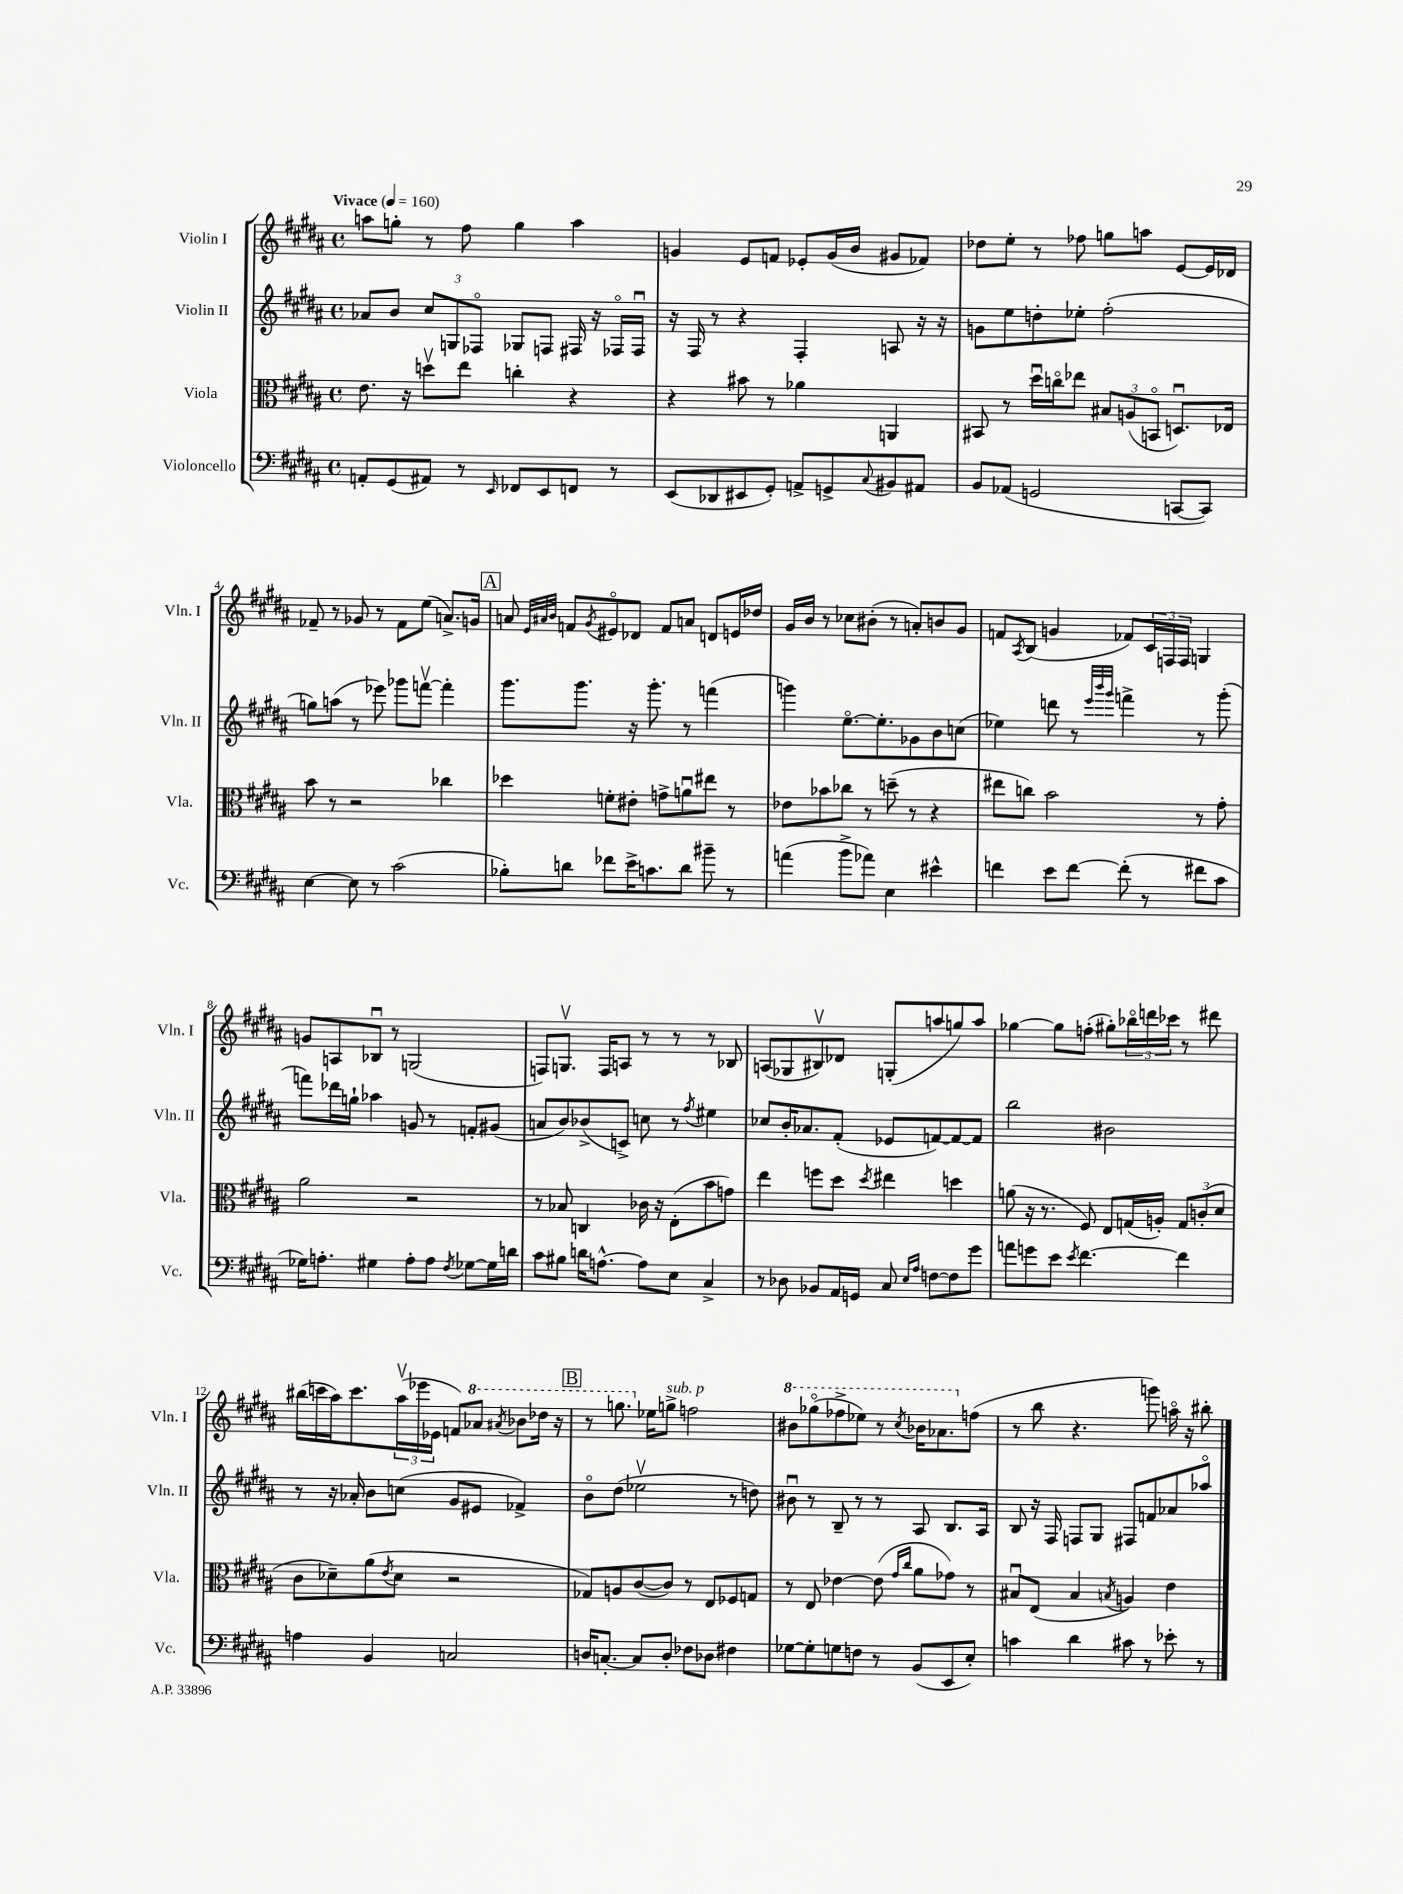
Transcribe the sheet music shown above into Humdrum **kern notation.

**kern	**kern	**kern	**kern
*part4	*part3	*part2	*part1
*staff4	*staff3	*staff2	*staff1
*I"Violoncello	*I"Viola	*I"Violin II	*I"Violin I
*I'Vc.	*I'Vla.	*I'Vln. II	*I'Vln. I
*clefF4	*clefC3	*clefG2	*clefG2
*k[f#c#g#d#a#]	*k[f#c#g#d#a#]	*k[f#c#g#d#a#]	*k[f#c#g#d#a#]
*M4/4	*M4/4	*M4/4	*M4/4
*met(c)	*met(c)	*met(c)	*met(c)
*MM160	*MM160	*MM160	*MM160
=1	=1	=1	=1
!	!	!	!LO:TX:a:B:t=Vivace
8AAn'/L	8.e\	8a-X/L	8aan\L
(8GG#/	.	8b/J	8ggn'\J
.	16r	.	.
8AA#X/J)	8ddnv\L	12cc#/L	8r
.	.	12Gn/	.
8r	8ee\J	.	8ff#\
.	.	12F-X/J	.
16qqEE/	.	.	.
8FF-X/L	4ccn'\	8G-X/L	4gg\
8EE/	.	8Fn/J	.
8FFn/J	4r	16F#X/	4aa\
.	.	16r	.
8r	.	16F-X/LL	.
.	.	16F-u/JJ	.
=2	=2	=2	=2
(8EE/L	4r	16r	4gn/
.	.	16F#/	.
8DD-X/	.	8r	.
8EE#X/	8b#X\	4r	8e/L
8GG#'/J)	8r	.	8fn/J
8AAn^/L	4a-X\	4F#'/	8e-X'/L
8GGn^/	.	.	(16g/L
.	.	.	16b/JJ
8qqC#/	.	.	.
8BB#X/	4AAn/	8An/	8g#X/L
8AA#X/J	.	16r	8f-X/J)
.	.	16r	.
=3	=3	=3	=3
8BB/L	8BB#X/	8gn\L	8dd-X\L
(8AA-X/J	8r	8ee\	8ee'\J
2GGn/	16dd#u\LL	8ddn'\	8r
.	16ccn\J	.	.
.	8ee-X\J	8ee-X'\J	8ff-X\
.	12B#X/L	(2ff#'\	8ggn\L
.	(12An/	.	.
.	.	.	8aan\J
.	12BBn/J	.	.
[8CCn/L	8.Dnu/L)	.	[8e/L
8CC/J])	.	.	16e/L]
.	16E-X/Jk	.	16d-X/JJ
!!LO:LB:g=z
=4	=4	=4	=4
[4E\	8b\	8ggn\L)	8f-X~/
.	8r	(8aan\J	8r
8E\]	2r	8r	8g-X/
8r	.	8eee-X\)	8r
(2c#\	.	8ggg-X\L	8f-\L
.	.	[8fffnv\J	(8ee\J
.	4cc-X\	4fff'\]	8.an^/L)
.	.	.	16gn/Jk
!!LO:REH:place=s1:t=A
=5	=5	=5	=5
8B-X'\L)	4dd-X\	8.ggg#\L	8an/
.	.	.	32qqe/LLL
.	.	.	32qqa#X/
.	.	.	32qqb/JJJ
8dn\J	.	.	8fn/L
.	.	8.ggg#\J	.
.	.	.	8qg#/
8f-X\L	8fn'\L	.	8e#X/
16e^\K	8e#X'\J	16r	8d-X/J
8.cn\	.	8.ggg#'\	.
.	8gn^\L	.	8f/L
8d\J	8anu\	8r	8an/J
8b#X~\	8ee#X\J	(4fffn\	8dn/L
8r	8r	.	16en/L
.	.	.	16dd-X/JJ
=6	=6	=6	=6
(4an\	8e-X\L	4gggn\)	16g#/LL
.	.	.	16b/JJ
.	8b-X\	.	8r
8b^\L	8cc-X\J	[8.ee\L	8cc-X\L
8a-X\J)	8r	.	(8b#X'\J
.	.	8.ee'\]	.
4E\	(8ddn~\	.	8r
.	8r	8g-X\	8an'/L)
4e#X^^\	4r	8b\	8bn/
.	.	(8ccn\J	8g#/J
=7	=7	=7	=7
4fn\	8ee#X\L	4ee-X\)	8fn/L
.	.	.	8qA#/
.	8ccn\J)	.	(8B/J
8e\L	2b\	8dddn\	4gn/
[8f\J	.	8r	.
.	.	32qqeee/LLL	.
.	.	32qqbbb/	.
.	.	32qqggg#/JJJ	.
(8f'\]	.	4fffn^\	8f-X/L)
8r	.	.	24c#/L
.	.	.	24Fn/
.	.	.	24F/JJ
8f#X\L	8r	8r	4Gn/
8c#\J	8g#'\	(8ggg#'\	.
!!LO:LB:g=z
=8	=8	=8	=8
16G-X\KL)	2a#\	8fffn\L)	8gn/L
8.An'\J	.	.	.
.	.	16ddd-X\L	8An/
.	.	16ggn`\JJ	.
4G#X\	.	4aa-X\	8B-Xu/J
.	.	.	8r
8A'\L	2r	8gn/	(2Gn/
8A\J	.	8r	.
8qF#/	.	.	.
[8G-X\L	.	8fn'/L	.
16G-\L]	.	(8g#X/J	.
16dn\JJ	.	.	.
=9	=9	=9	=9
8c#\L	8r	8an/L	8Fn/L)
8B#X\J	8B-X/	8b/)	8.Gnv/J
16dn\KL	4Cn/	(8b-X^/	.
[8.An^^\J	.	.	16F/KL
.	.	8cn^/J)	8An/J
8A\L]	16c-X\	8ccn\	8r
.	16r	.	.
8E\J	(8E'\L	8r	8r
.	.	8qff#/	.
4C#^/	8b\	4ee#X\	8r
.	8gn\J)	.	8B-X/
=10	=10	=10	=10
8r	4ee\	8cc-X/L	(8An/L
8D-X\	.	16b'/K	8G-X/
.	.	8.a-X/	.
8BB-X/L	8ffn\L	.	8B#Xv/)
16AA#/L	8dd#\J	(8f#'/J	8d-X/J
16GGn/JJ	.	.	.
.	8qdd#/	.	.
8C#/	4ee#X\	8e-X/L	(8Gn'/L
16qqE/LL	.	.	.
16qqA#/JJ	.	.	.
[8Fn\L	.	[8fn/)	8aan/
8F\]	4ddn\	8f/_	8ggn/)
8g#\J	.	8f/J]	8aa/J
=11	=11	=11	=11
8an\L	(8an\	2bb\	[4gg-X\
8gn\	16r	.	.
.	8.r	.	.
8e\J	.	.	8gg-\L]
8qe/	.	.	.
[4.f#\	8F#/)	.	(8ffn'\J
.	8E/L	2b#X\	8gg#X'\L)
.	(16Gn/L	.	24bb-X\L
.	.	.	24dddn\
.	16An'/JJ)	.	.
.	.	.	24ccc-X\JJ
4f#\]	12G/L	.	8r
.	(12cn'/	.	.
.	.	.	8ddd#X\
.	12d#/J	.	.
!!LO:LB:g=z
=12	=12	=12	=12
4An\	8c#\L	8r	(16bb#X\LL
.	.	.	16cccn\
.	8d-X~\)	16r	16aa#\J)
.	.	16a-X'/	8.ccc\
4BB/	(8a#\	8b\L	.
.	8qe/	.	.
.	8d-\J	(8ccn\J	(24aa#v\L
.	.	.	24eee-X\
.	.	.	24e-X\JJ
2Cn/	2r	8g#/L	8fn/L)
*	*	*	*8va
.	.	8e#X/J	8aa-X/J
.	.	.	8qaa#X/
.	.	4f-X^/)	8bb-X\L
.	.	.	16ddd-X\Jk
.	.	.	16r
!!LO:REH:place=s1:t=B
=13	=13	=13	=13
16Dn/KL	8G-X/L)	8b\L	8r
[8.Cn'/J	.	.	.
.	8An/	(8dd#\J	8.gggn\
8C/L]	([8c#/	2ee-Xv\	.
*	*	*	*X8va
.	.	.	16ee-X\KL
!	!	!	!LO:TX:a:i:t=sub. p
8D'/J	8c#/J])	.	8ggn^\J
8F-X\L	8r	.	2ffn\
8D-X\J	8E/L	.	.
4F#X\	8F-X/	8r	.
.	8Gn/J	8ddn\)	.
=14	=14	=14	=14
*	*	*	*8va
[8G-X\L	8r	8b#Xu\	8bb#X\L
8G-'\]	8E/	8r	(8ggg-X\
8Gn\	[4e-X\	8B~/	8fff-X^\
8Fn\J	.	8r	8eee-X\J)
8r	(8e-\]	8r	8r
.	16qqg#/LL	.	.
.	16qqcc#/JJ	.	8qccc#/
(8BB/L	8a#\L	8A#/	16bb-X\KL
.	.	.	8.aa-X\
8EE/	8g-X\J)	8.B/L	.
*	*	*	*X8va
8E'/J)	8r	.	(8ffn\J
.	.	16A#/Jk	.
=15	=15	=15	=15
4cn\	8B#Xu/L	8B/	8r
.	(8E/J	16r	8bb\
.	.	16F#/	.
4d#\	4B#/	8Fn/L	4.r
.	.	8G#/J	.
.	8qBn/	.	.
8c#X\	4An/)	8F#X/L	.
8r	.	8fn/	8gggn\)
8e-X'\	4e\	8a-X/	16aan\
.	.	.	16r
8r	.	8aa-X/J	8bb#X'\
==	==	==	==
*-	*-	*-	*-
